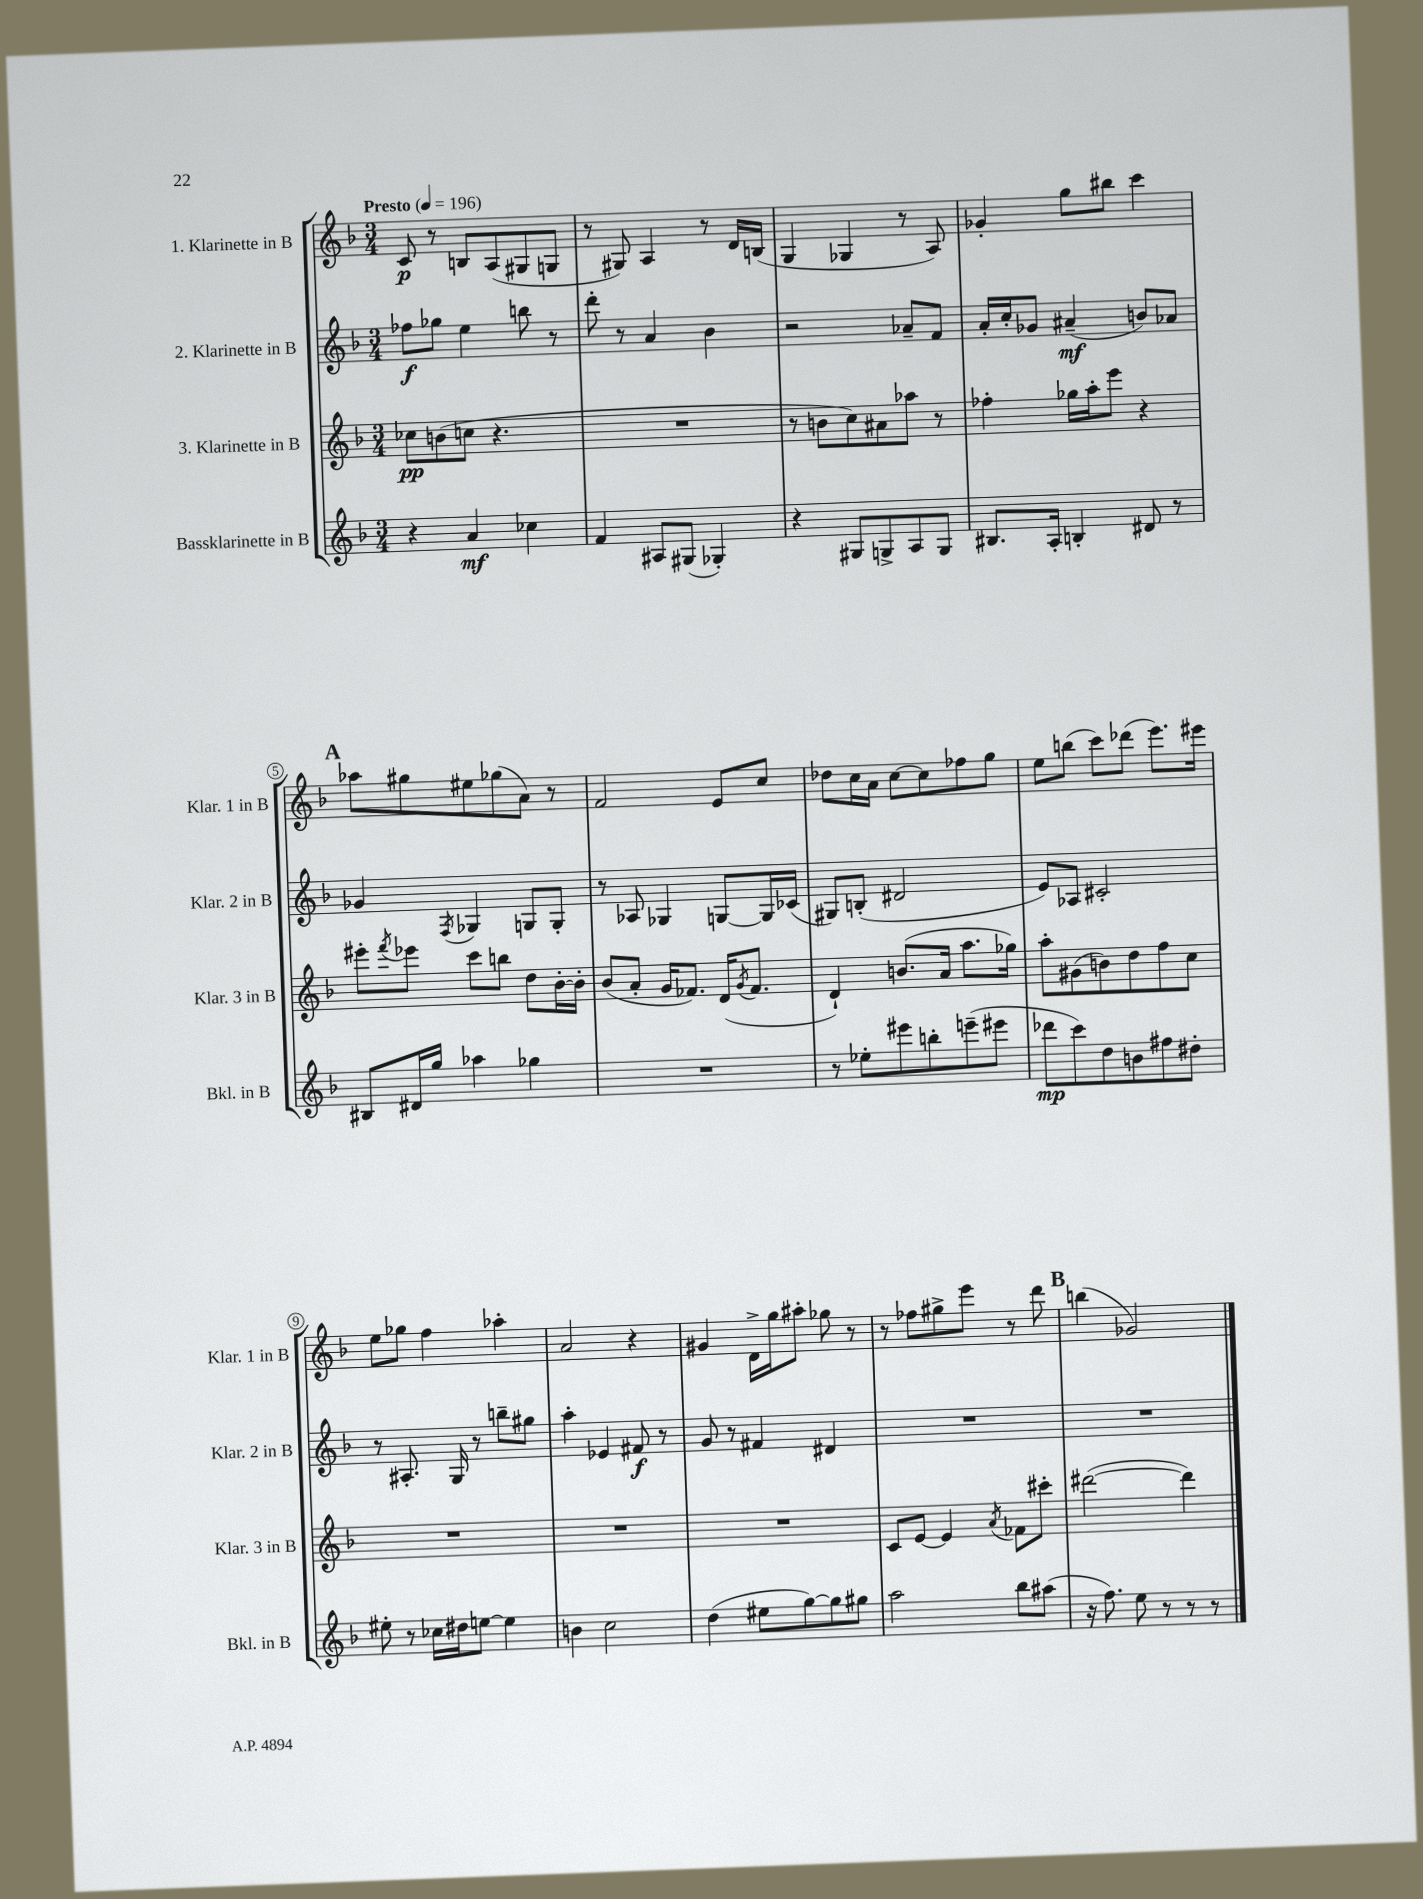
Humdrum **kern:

**kern	**kern	**kern	**kern
*staff4	*staff3	*staff2	*staff1
*clefG2	*clefG2	*clefG2	*clefG2
*k[b-]	*k[b-]	*k[b-]	*k[b-]
*M3/4	*M3/4	*M3/4	*M3/4
*MM196	*MM196	*MM196	*MM196
4r	8cc-	8ff-	8c
.	(8b	8gg-	8r
4a	8cc	4ee	8B
.	4.r	.	(8A
4cc-	.	8bb	8G#
.	.	8r	8G
=	=	=	=
4f	2.r	8ddd'	8r
.	.	8r	8G#)
8A#	.	4a	4A
(8G#	.	.	.
4G-')	.	4b-	8r
.	.	.	16d
.	.	.	(16B
=	=	=	=
4r	8r	2r	4G
.	8b	.	.
8G#	8cc)	.	4G-
8G^	8a#	.	.
8A	8aa-	8a-~	8r
8G	8r	8f	8A)
=	=	=	=
8.B#	4ff-'	16a'	4g-'
.	.	16cc'	.
.	.	8g-	.
16A'	.	.	.
4B'	16gg-	(4a#~	8gg
.	16aa'	.	.
.	8eee	.	8bb#
8d#	4r	8b)	4ccc
8r	.	8a-	.
=	=	=	=
8B#	8eee#'	4g-	8aa-
.	8qfff	.	.
16d#	8eee-	.	8gg#
16gg	.	.	.
.	.	8qF	.
4aa-	8ccc	4G-	8ee#
.	8bb	.	(8gg-
4gg-	8dd	8G	8a)
.	[16b-'	8G'	8r
.	16b-']	.	.
=	=	=	=
2.r	(8b-	8r	2f
.	8a'	8A-	.
.	16g	4G-	.
.	8.f-)	.	.
.	(16d	[8G	8e
.	8qg	.	.
.	8.f-	.	.
.	.	16G]	8cc
.	.	(16c-	.
=	=	=	=
8r	4d`)	8G#)	8dd-
8ee-'	.	(8B'	16cc
.	.	.	16a
8eee#	(8.b	2d#	[8cc
8bb'	.	.	8cc]
.	16a	.	.
(8eee~	8.aa	.	8ff-
8eee#	.	.	8gg
.	16gg-)	.	.
=	=	=	=
8ddd-	8aa'	8e)	8ee
8ccc)	(8g#	8A-	(8bb
8dd	8b)	2c#'	8ccc)
8b	8dd	.	(8ddd-
8ff#	8ff	.	8.eee)
8dd#'	8cc	.	.
.	.	.	16eee#
=	=	=	=
8ee#'	2.r	8r	8ee
8r	.	8.A#'	8gg-
16cc-	.	.	4ff
16dd#	.	16G	.
[8ee	.	8r	.
4ee]	.	8bb~	4aa-'
.	.	8gg#	.
=	=	=	=
4b	2.r	4aa'	2a
2cc	.	4e-	.
.	.	8f#	4r
.	.	8r	.
=	=	=	=
(4dd	2.r	8g	4g#
.	.	8r	.
8ee#	.	4f#	16d^
.	.	.	16gg
[8gg)	.	.	8aa#'
8gg]	.	4d#	8gg-
8gg#	.	.	8r
=	=	=	=
2aa	8c	2.r	8r
.	[8e	.	8ff-
.	4e]	.	8gg#^
.	.	.	8eee
.	8qa	.	.
8bb-	8f-	.	8r
(8aa#	8ccc#'	.	8ddd
=	=	=	=
16r	([2ddd#	2.r	(4bb
8.ff)	.	.	.
8ee	.	.	2g-)
8r	.	.	.
8r	4ddd#])	.	.
8r	.	.	.
==	==	==	==
*-	*-	*-	*-
